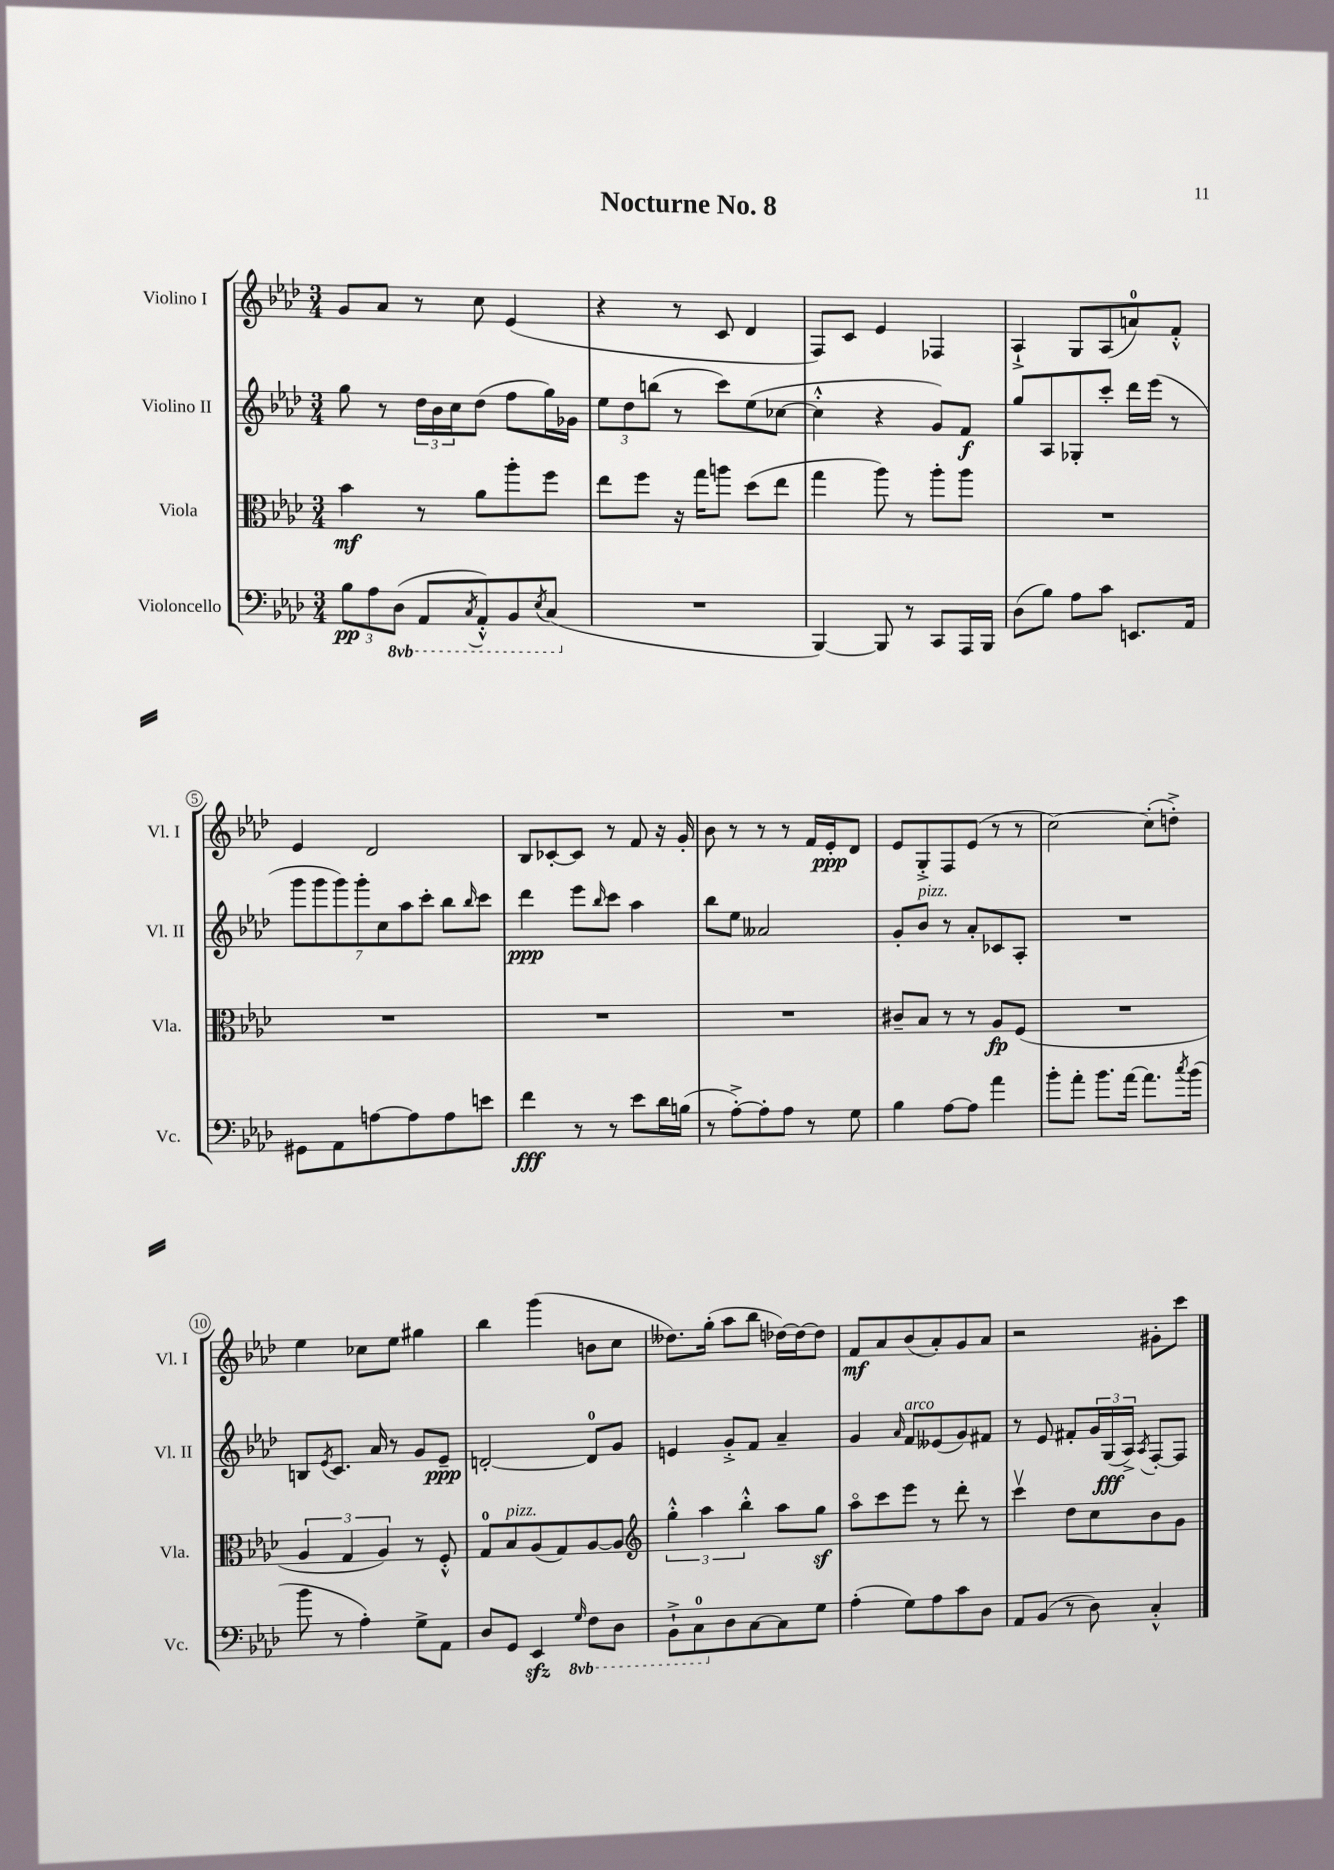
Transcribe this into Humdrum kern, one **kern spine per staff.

**kern	**kern	**kern	**kern
*staff4	*staff3	*staff2	*staff1
*clefF4	*clefC3	*clefG2	*clefG2
*k[b-e-a-d-]	*k[b-e-a-d-]	*k[b-e-a-d-]	*k[b-e-a-d-]
*M3/4	*M3/4	*M3/4	*M3/4
12B-	4b-	8gg	8g
12A-	.	.	.
.	.	8r	8a-
(12DD-	.	.	.
8AAA-	8r	24dd-	8r
.	.	24b-	.
.	.	24cc	.
8qCC	.	.	.
8AAA-'^^)	8a-	(8dd-	8cc
8BBB-	8aa-'	8ff	(4e-
8qEE-	.	.	.
(8CC	8ff	16gg)	.
.	.	16g-	.
=	=	=	=
2.r	8ee-	12ee-	4r
.	.	12dd-	.
.	8ff	.	.
.	.	(12bb	.
.	16r	8r	8r
.	16gg	.	.
.	8aa	8ccc)	8c
.	(8dd-	(8ee-	4d-
.	8ee-	[8cc-	.
=	=	=	=
[4BBB-)	4gg	4cc-'^^]	8F)
.	.	.	8c
8BBB-]	8aa-)	4r	4e-
8r	8r	.	.
8CC	8aa-'	8g)	4F-
16AAA-	8aa-	8f	.
16BBB-	.	.	.
=	=	=	=
(8D-	2.r	8gg	4A-`^
8B-)	.	8A-	.
8A-	.	8G-'	8G
8c	.	8ccc'	(8A-
8.EE	.	16ddd-	8a)
.	.	(16eee-	.
.	.	8r	8f'^^
16AA-	.	.	.
=	=	=	=
8GG#	2.r	14ggg	4e-
.	.	14ggg	.
8AA-	.	.	.
.	.	14ggg)	.
.	.	14ggg'	.
[8A	.	.	2d-
.	.	14cc	.
.	.	14aa-	.
8A]	.	.	.
.	.	14ccc'	.
8A	.	8bb-	.
.	.	16qqbb-	.
8e	.	8ccc	.
=	=	=	=
4f	2.r	4ddd-	8B-
.	.	.	[8c-'
8r	.	8eee-	8c-]
.	.	16qqbb-	.
8r	.	8ccc	8r
8e-	.	4aa-	8f
16d-	.	.	16r
(16B	.	.	16g'
=	=	=	=
8r	2.r	8bb-	8b-
[8A-'^)	.	8ee-	8r
8A-']	.	2a--	8r
8A-	.	.	8r
8r	.	.	16f
.	.	.	16e-'
8G	.	.	8d-
=	=	=	=
4B-	8c#~	8g'	8e-
.	8B-	8b-	8G'^
[8A-	8r	8r	8F
8A-]	8r	8a-'	(8e-
4a-	8A-	8c-	8r
.	(8F	8A-'	8r
=	=	=	=
8b-'	2.r	2.r	[2cc)
8a-'	.	.	.
8.b-	.	.	.
[16a-	.	.	.
8.a-]	.	.	(8cc']
.	.	.	8dd'^)
8qcc	.	.	.
(16b-	.	.	.
=	=	=	=
8b-	6A-	8B	4ee-
.	.	8qe-	.
8r	.	8.c	.
.	6G	.	.
4A-')	.	.	8cc-
.	.	16a-	.
.	6A-)	.	.
.	.	8r	8ee-
8G^	8r	8g	4gg#
8AA-	8F'^^	8e-~	.
=	=	=	=
8D-	8G	[2d'	4bb-
8GG	8B-	.	.
4EE-	(8A-	.	(4ggg
.	8G)	.	.
16qqGG	.	.	.
8FF	[8A-	8d]	8b
8DD-	8A-]	8g	8cc
=	=	=	=
*	*clefG2	*	*
8BBB-`^	6gg'^^	4e	8.dd--)
8CC	.	.	.
.	6aa-	.	.
.	.	.	(16gg'
8D-	.	8g'^	8aa-
.	6bb-'^^	.	.
[8C	.	8f	8bb-
8C]	8aa-	4a-~	[16dd-)
.	.	.	16dd-_
8G	8gg	.	8dd-]
=	=	=	=
(4A-'	8aa-o	4g	8f
.	8ccc	.	8a-
.	.	16qqa-	.
8G)	8eee-	8f	(8b-
8A-	8r	(8e--	8a-')
8c	8ddd-'	8g)	8g
8D-	8r	8f#	8a-
=	=	=	=
8AA-	4cccv	8r	2r
(8BB-	.	8e-	.
8r	8dd-	8f#'	.
8D-)	8cc	24g	.
.	.	(24G	.
.	.	24A-^)	.
.	.	8qA-	.
4C'^^	8b-	[8F'	8g#'
.	8g	8F]	8ccc
==	==	==	==
*-	*-	*-	*-
